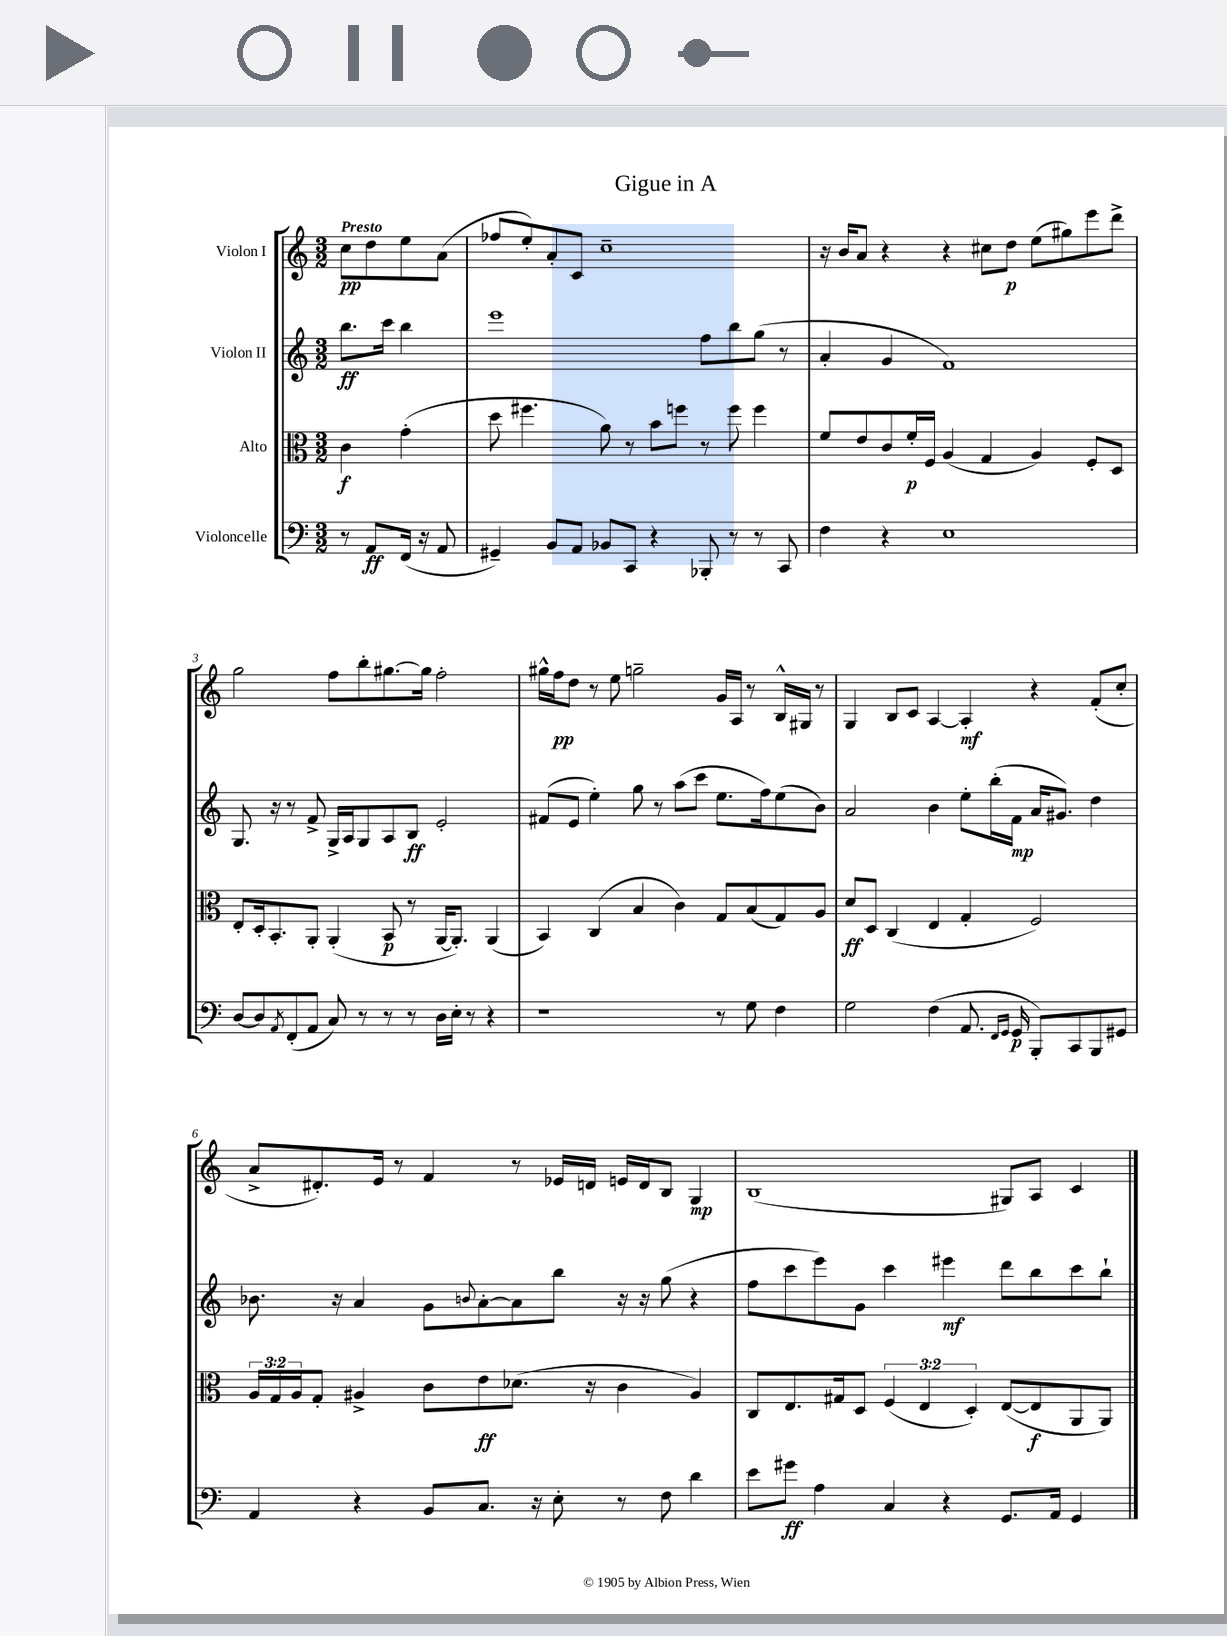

**kern	**dynam	**kern	**dynam	**kern	**dynam	**kern	**dynam
*part4	*part4	*part3	*part3	*part2	*part2	*part1	*part1
*staff4	*staff4	*staff3	*staff3	*staff2	*staff2	*staff1	*staff1
*I"Violoncelle	*	*I"Alto	*	*I"Violon II	*	*I"Violon I	*
*clefF4	*	*clefC3	*	*clefG2	*	*clefG2	*
*k[]	*	*k[]	*	*k[]	*	*k[]	*
*M3/2	*	*M3/2	*	*M3/2	*	*M3/2	*
=	=	=	=	=	=	=	=
!	!	!	!	!	!	!LO:TX:a:B:t=Presto	!
8r	.	4c\	f	8.bb\L	ff	8cc\L	pp
8AA/L	ff	.	.	.	.	8dd\	.
.	.	.	.	16ccc\Jk	.	.	.
(16FF/Jk	.	(4g'\	.	4bb\	.	8ee\	.
16r	.	.	.	.	.	.	.
8AA/	.	.	.	.	.	(8a\J	.
=1	=1	=1	=1	=1	=1	=1	=1
4GG#X~/)	.	8dd\	.	1eee	.	8ff-X/L	.
.	.	4.ff#X\	.	.	.	8ee'/)	.
8BB/L	.	.	.	.	.	8a'/	.
8AA/J	.	.	.	.	.	8c/J	.
8BB-X/L	.	8a\)	.	.	.	1cc~	.
8CC/J	.	8r	.	.	.	.	.
4r	.	8b\L	.	.	.	.	.
.	.	8ffn\J	.	.	.	.	.
8BBB-X'/	.	8r	.	8ff\L	.	.	.
8r	.	8ff\	.	8bb\	.	.	.
8r	.	4ff\	.	(8gg\J	.	.	.
8CC/	.	.	.	8r	.	.	.
=2	=2	=2	=2	=2	=2	=2	=2
4F\	.	8f/L	.	4a'/	.	16r	.
.	.	.	.	.	.	16b/KL	.
.	.	8e/	.	.	.	8a/J	.
4r	.	8c/	.	4g/	.	4r	.
.	.	16f'/L	p	.	.	.	.
.	.	16F/JJ	.	.	.	.	.
1E	.	(4A/	.	1f)	.	4r	.
.	.	4G/	.	.	.	8cc#X\L	.
.	.	.	.	.	.	8dd\J	p
.	.	4A/)	.	.	.	(8ee\L	.
.	.	.	.	.	.	8gg#X\)	.
.	.	8F'/L	.	.	.	8eee\	.
.	.	8D/J	.	.	.	8ddd^\J	.
!!LO:LB:g=z
=3	=3	=3	=3	=3	=3	=3	=3
[8D/L	.	8E'/L	.	8.G/	.	2gg\	.
8D/]	.	16D'/k	.	.	.	.	.
.	.	8.BB'/	.	16r	.	.	.
8qAA/	.	.	.	.	.	.	.
(8FF'/	.	.	.	8r	.	.	.
8AA/J	.	8AA'/J	.	8f^/	.	.	.
8C/)	.	(4AA'/	.	16G^/LL	.	8ff\L	.
.	.	.	.	16A/J	.	.	.
8r	.	.	.	8G/	.	8bb'\	.
8r	.	8BB/	p	8A/	.	[8.gg#X\	.
8r	.	8r	.	8B/J	ff	.	.
.	.	.	.	.	.	16gg#\Jk]	.
16D\LL	.	[16AA/KL	.	2e'/	.	2ff'\	.
16E'\JJ	.	8.AA'/J])	.	.	.	.	.
8r	.	.	.	.	.	.	.
4r	.	(4AA/	.	.	.	.	.
=4	=4	=4	=4	=4	=4	=4	=4
1r	.	4BB/)	.	(8f#X/L	.	16gg#X^^\LL	.
.	.	.	.	.	.	16ff\J	pp
.	.	.	.	8e/J	.	8dd\J	.
.	.	(4C/	.	4ee'\)	.	8r	.
.	.	.	.	.	.	8ee\	.
.	.	4B/	.	8gg\	.	2ggn~\	.
.	.	.	.	8r	.	.	.
.	.	4c\)	.	(8aa\L	.	.	.
.	.	.	.	8ccc\J	.	.	.
8r	.	8G/L	.	8.ee\L	.	16g/LL	.
.	.	.	.	.	.	16A/JJ	.
8G\	.	(8B/	.	.	.	8r	.
.	.	.	.	16ff\k)	.	.	.
4F\	.	8G/)	.	(8ee\	.	16B^^/LL	.
.	.	.	.	.	.	16G#X/JJ	.
.	.	8A/J	.	8b\J)	.	8r	.
=5	=5	=5	=5	=5	=5	=5	=5
2G\	.	8d/L	ff	2a/	.	4G/	.
.	.	8D/J	.	.	.	.	.
.	.	(4C/	.	.	.	8B/L	.
.	.	.	.	.	.	8c/J	.
(4F\	.	4E/	.	4b\	.	[4A/	.
8.AA/	.	4G'/	.	8ee'\L	.	4A'/]	mf
.	.	.	.	(16bb'\L	.	.	.
16qqFF/LL	.	.	.	.	.	.	.
16qqGG/JJ	.	.	.	.	.	.	.
16GG/	p	.	.	16f\JJ	mp	.	.
8BBB'/L)	.	2F/)	.	16a/KL	.	4r	.
.	.	.	.	8.g#X/J)	.	.	.
8CC/	.	.	.	.	.	.	.
8BBB/	.	.	.	4dd\	.	(8f'/L	.
8GG#X/J	.	.	.	.	.	8cc'/J	.
!!LO:LB:g=z
=6	=6	=6	=6	=6	=6	=6	=6
4AA/	.	24A/LL	.	8.b-X\	.	8a^/L	.
.	.	24G/	.	.	.	.	.
.	.	24A/J	.	.	.	.	.
.	.	8G'/J	.	.	.	8.d#X'/)	.
.	.	.	.	16r	.	.	.
4r	.	4A#X^/	.	4a/	.	.	.
.	.	.	.	.	.	16e/Jk	.
.	.	.	.	.	.	8r	.
8BB/L	.	8c\L	.	8g\L	.	4f/	.
.	.	.	.	8qqbn/	.	.	.
8.C/J	.	8e\	ff	[8a'\	.	.	.
.	.	(8.d-X\J	.	8a\]	.	8r	.
16r	.	.	.	.	.	.	.
8E'\	.	.	.	8bb\J	.	16e-X/LL	.
.	.	16r	.	.	.	16dn/JJ	.
8r	.	4c\	.	16r	.	16en/LL	.
.	.	.	.	16r	.	16d/J	.
8F\	.	.	.	(8gg\	.	8B/J	.
4d\	.	4A#/)	.	4r	.	4G/	mp
=7	=7	=7	=7	=7	=7	=7	=7
8e\L	.	8C/L	.	8ff\L	.	(1B	.
8g#X\J	ff	8.E/	.	8ccc\	.	.	.
4A\	.	.	.	8eee\)	.	.	.
.	.	16G#X/k	.	.	.	.	.
.	.	8D/J	.	8g\J	.	.	.
4C/	.	(6F/	.	4ccc\	.	.	.
.	.	6E/	.	.	.	.	.
4r	.	.	.	4eee#X\	mf	.	.
.	.	6D'/)	.	.	.	.	.
8.GG/L	.	([8E/L	.	8ddd\L	.	8G#X/L)	.
.	.	8E/]	f	8bb\	.	8A/J	.
16AA/Jk	.	.	.	.	.	.	.
4GG/	.	8AA/	.	8ccc\	.	4c/	.
.	.	8AA/J)	.	8bb`\J	.	.	.
==	==	==	==	==	==	==	==
*-	*-	*-	*-	*-	*-	*-	*-
